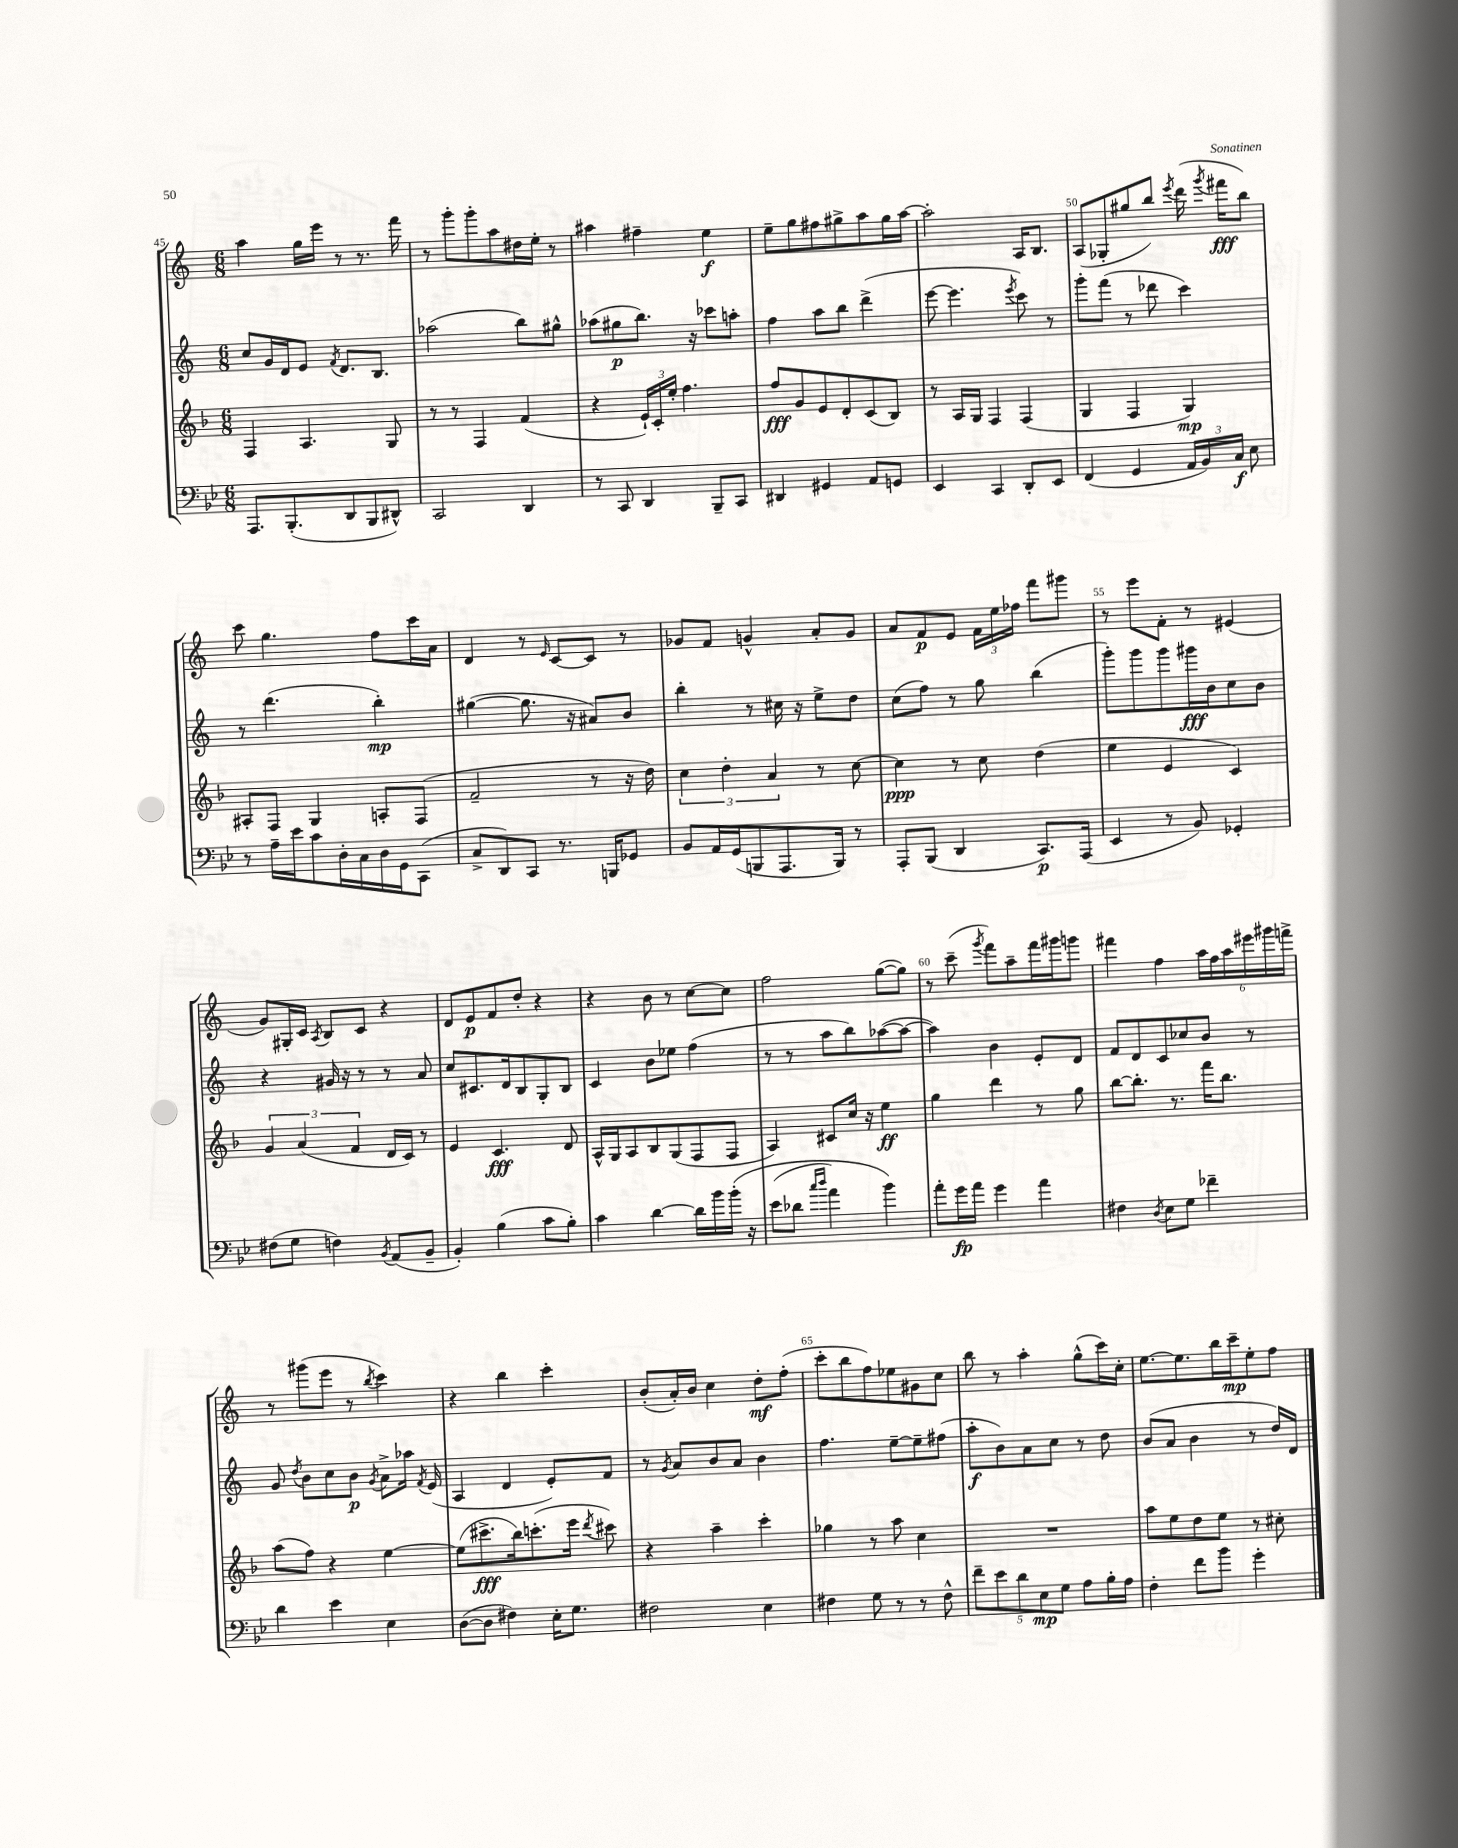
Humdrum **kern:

**kern	**kern	**kern	**kern
*staff4	*staff3	*staff2	*staff1
*clefF4	*clefG2	*clefG2	*clefG2
*k[b-e-]	*k[b-]	*k[]	*k[]
*M6/8	*M6/8	*M6/8	*M6/8
8.AAA	4F	8cc	4aa
.	.	16g	.
(8.BBB-'	.	16d	.
.	4.A	8e	16gg
.	.	.	16eee
.	.	8qf	.
8DD	.	8.d	8r
8BBB-	.	.	8.r
.	.	8.B	.
8DD#^^)	8G	.	.
.	.	.	16fff
=	=	=	=
2CC	8r	(2aa-	8r
.	8r	.	8ggg'
.	4F	.	8ggg'
.	.	.	8aa
4DD	(4f	8bb)	16dd#
.	.	.	16ee'
.	.	8gg#^^	8r
=	=	=	=
8r	4r	(8aa-	4aa#
8CC	.	8gg#	.
4DD	24e`)	8.bb)	4ff#~
.	24c'	.	.
.	24ee'	.	.
.	4.ff	.	.
.	.	16r	.
8BBB-~	.	8ccc-	4ee
8CC	.	8aa'	.
=	=	=	=
4DD#	8ff	4ff	8ee~
.	8g	.	8gg
4GG#	8e	8aa	8ff#
.	8d'	8bb	8gg#^
8AA	(8c	(4ddd^	8aa
8GG	8B-)	.	16gg#
.	.	.	[16aa
=	=	=	=
4EE-	8r	[8eee	2aa']
.	16A	4.eee]	.
.	16G	.	.
4CC	4F	.	.
.	.	8qeee	.
8DD'	(4F	8ccc)	16A
.	.	.	8.B
8EE-	.	8r	.
=	=	=	=
(4FF	4G	8ggg'	(8A
.	.	(8fff	8G-'
4GG	4F	8r	8gg#
.	.	8ddd-	8bb)
.	.	.	8qeee
24AA	4G)	4ccc)	(16ddd
24BB-)	.	.	.
.	.	.	8qggg
.	.	.	16fff#
24C	.	.	.
8E-	.	.	8bb)
=	=	=	=
8r	8A#'	8r	8ccc
16A~	8F	(4.ddd	4.gg
16e-	.	.	.
8c	4G	.	.
16D'	.	.	.
16C	.	.	.
16D	8A'	4bb')	8ff
16GG	.	.	.
(8CC	(8F	.	16ccc
.	.	.	16a
=	=	=	=
8C^	2f~	([4gg#	4d
8DD)	.	.	.
8CC	.	8.gg#]	8r
.	.	.	16qqe
8.r	.	.	[8c
.	.	16r	.
.	8r	8a#)	8c]
16BBB	.	.	.
8GG-	16r	8b	8r
.	16dd)	.	.
=	=	=	=
8BB-	6cc	4bb'	8g-
16AA	.	.	8f
.	6dd'	.	.
(16GG	.	.	.
8BBB	.	8r	4g^^
.	6a	.	.
8.AAA	.	16cc#	.
.	.	16r	.
.	8r	8ee^	8a'
16BBB)	.	.	.
8r	[8cc	8dd	8g
=	=	=	=
8AAA'	4cc]	(8cc	8a
(8BBB-	.	8ff)	8f
4DD	8r	8r	8e
.	8cc	8gg	24f
.	.	.	24ee
.	.	.	24ff-
8.CC)	(4dd	(4bb	8fff
.	.	.	8ggg#
(16AAA	.	.	.
=	=	=	=
4EE-	4ee	8ggg')	8r
.	.	8ggg	8eee
8r	4e	8ggg	8f'
8BB-)	.	16ggg#	8r
.	.	16b	.
4GG-'	4c)	8cc	(4e#
.	.	8b	.
=	=	=	=
(8F#	6g	4r	8g)
8G	.	.	16G#'
.	(6a	.	.
.	.	.	16c
.	.	.	8qA
4F)	.	16g#	8B
.	.	16r	.
.	6f	.	.
.	.	8r	8c
8qBB-	.	.	.
(8AA	16d	8r	4r
.	16c)	.	.
8BB-~	8r	8a	.
=	=	=	=
4BB-')	4e	8cc	8d
.	.	8.c#	8e
(4B-	4.c	.	8f
.	.	16d	.
.	.	8B	8dd'
8c	.	8G'	4r
8B-')	8d	8B	.
=	=	=	=
4c	16A^^	4c	4r
.	16G	.	.
.	8A	.	.
[4d	8B-	8b	8b
.	(8G	8ee-	8r
16d]	8F	(4ff	[8cc
16b-	.	.	.
&(16b-'	8F	.	8cc]
16r	.	.	.
=	=	=	=
(8e-	4A)	8r	2ff
8d-	.	8r	.
16qqcc	.	.	.
16qqdd	.	.	.
4a)	8c#	8aa	.
.	16cc	8bb)	.
.	16r	.	.
4b-&)	4ee	([8aa-	([8gg
.	.	8aa-_	8gg])
=	=	=	=
8a'	4gg	4aa-])	8r
16g	.	.	(8ccc~
16a	.	.	.
.	.	.	8qggg
4g	4ddd	4b	8fff)
.	.	.	8aa~
4a	8r	8e'	16fff
.	.	.	16ggg#
.	8gg	8d	8ggg
=	=	=	=
4F#	[8bb-	8f	4fff#
.	8.bb-']	8d	.
8qD	.	.	.
8E-	.	8c	4ff
.	8.r	.	.
8G	.	8cc-	.
4f-~	16fff	8b	24aa
.	.	.	24ff
.	8.bb-	.	.
.	.	.	24aa
.	.	8r	24eee#
.	.	.	24ggg#
.	.	.	24fff^
=	=	=	=
4d	(8aa	8g	8r
.	.	8qdd	.
.	8ff)	8b	(8ggg#
4e-	4r	8cc	8eee
.	.	8b	8r
.	.	8qg	8qbb
4E-	[4ee	8a^	4ccc)
.	.	16aa-	.
.	.	8qf	.
.	.	(16e	.
=	=	=	=
([8D	(8ee]	4A	4r
8D]	8.ccc#^	.	.
4F#)	.	4d	4bb
.	16bb-)	.	.
.	(8.ccc'	.	.
16E-'	.	8e')	4ccc'
8.G	16eee	.	.
.	8qddd	.	.
.	8ccc#)	8f	.
=	=	=	=
2F#	4r	8r	(8b'
.	.	8qg	.
.	.	8a	16a')
.	.	.	16b
.	4aa~	8b	4cc
.	.	8a	.
4E-	4ccc'	4b	8dd'
.	.	.	(8ff'
=	=	=	=
4F#	4gg-	4.ff	8ccc'
.	.	.	8bb
8G	8r	.	8ff)
8r	8aa	[8ee~	8ee-
8r	4cc	8ee~]	8g#
8F#^^	.	(8ff#	8cc
=	=	=	=
10f~	2.r	8aa'	8bb
10e-	.	.	.
.	.	8b)	8r
10d	.	.	.
.	.	8a	4aa'
10E-	.	.	.
.	.	8cc	.
10G	.	.	.
8A	.	8r	(8gg^^
16B-'	.	8dd	16ccc)
16A	.	.	16cc'
=	=	=	=
4F'	8aa	(8b	[8.ee
.	8ee	8a	.
.	.	.	8.ee]
8f	8dd	4b	.
8b-	8ee	.	16bb
.	.	.	16ccc~
4g'	8r	8r	8ee'
.	8cc#'	16dd)	8ff
.	.	16d	.
==	==	==	==
*-	*-	*-	*-
